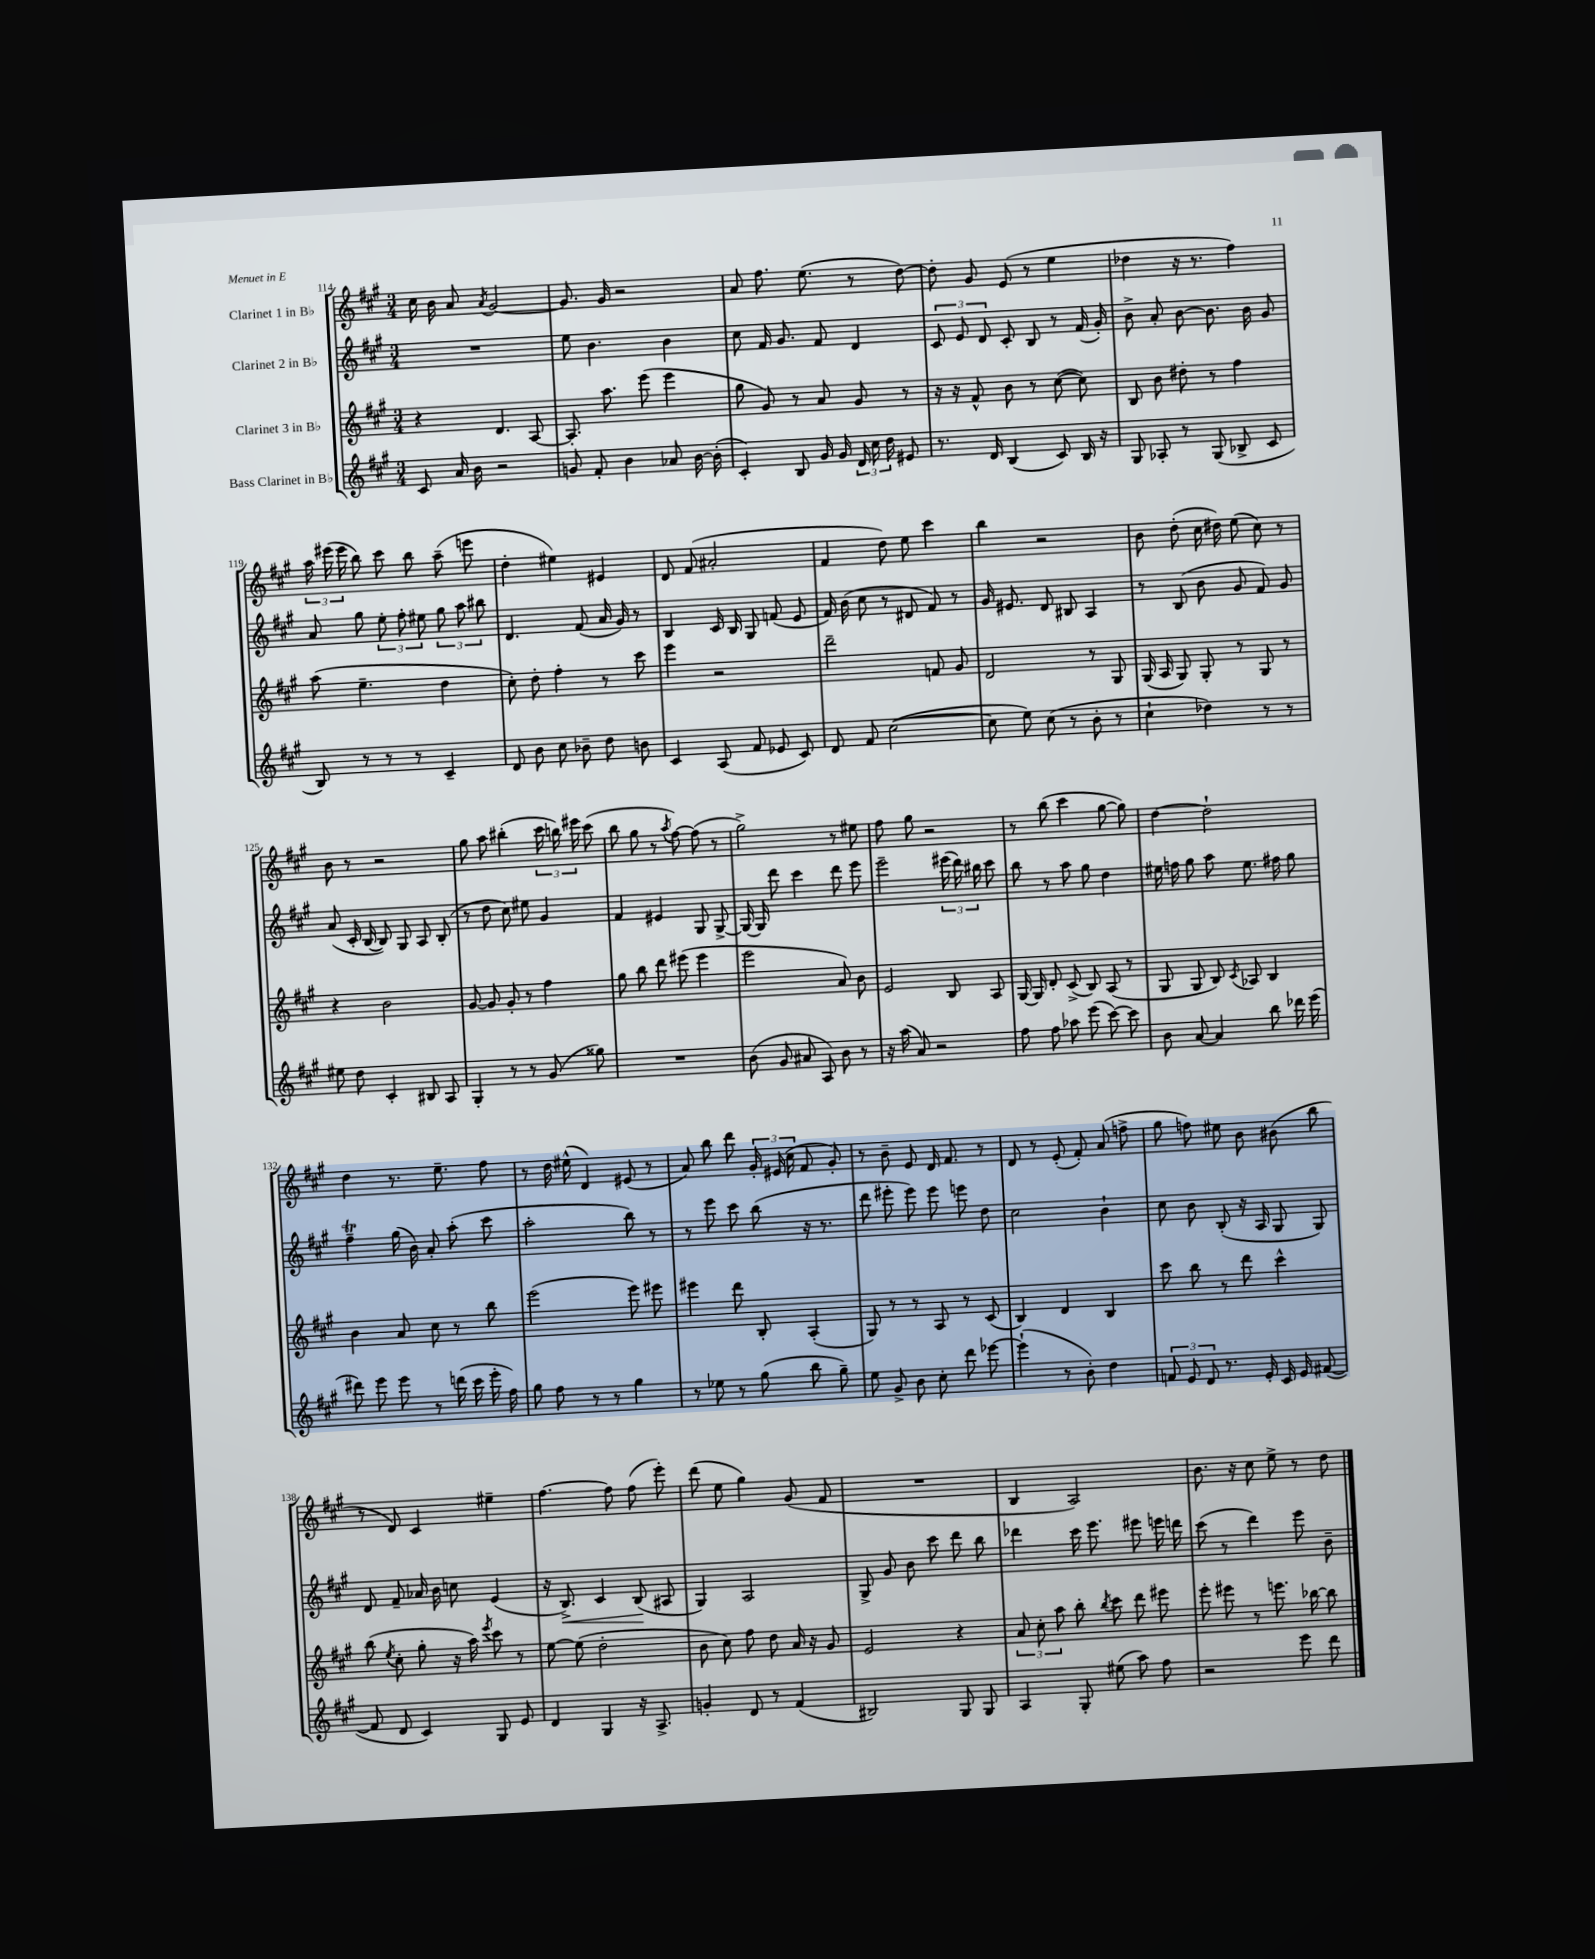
<<
\new StaffGroup <<
\new Staff = "s0" \with { instrumentName = "Clarinet 1 in Bb" } {
    \clef treble \key a \major \numericTimeSignature \time 3/4
    \autoBeamOff cis''16 b'16 a'8 \acciaccatura { a'8 } gis'2~ |
    gis'8. gis'16 r2 |
    a'8 fis''8. e''8.( r8 d''8~) |
    d''8-. gis'8 e'8( r8 e''4 |
    des''4 r16 r8. fis''4) |
    \tuplet 3/2 { a''16 eis'''16( eis'''16 } b''8) cis'''8 b''8 a''8--( e'''8 |
    d''4-. eis''4) eis'4 |
    d'8 fis'8( ais'2-. |
    fis'4 d''8) e''8 cis'''4 |
    b''4 r2 |
    b'8 d''8-.( cis''16 dis''16) e''8( cis''8) r8 |
    b'8 r8 r2 |
    gis''8 a''8 bis''4-.( \tuplet 3/2 { cis'''16 b''16) eis'''16 } cis'''8( |
    b''8 gis''8 r8 \acciaccatura { a''8 } fis''8~) fis''8( r8 |
    gis''2->) r8 eis''8 |
    fis''8 gis''8 r2 |
    r8 b''8( cis'''4 gis''8~ gis''8) |
    d''4~ d''2-! |
    d''4 r8. e''8.-- fis''8 |
    r8 d''16 eis''16-^( d'4) eis'8( r8 |
    a'8) b''8 d'''8 \tuplet 3/2 { gis'16-. eis'16( cis''16 } fis'8 gis'8-.) |
    r8 b'8-- e'8 d'16 fis'8. r8 |
    d'8 r8 e'8-.( fis'8-.) a'8( f''8-> |
    gis''8 f''8) eis''8 b'8 bis'8( b''8 |
    r8 d'8) cis'4 eis''4-- |
    fis''4.~ fis''8 fis''8( e'''8-.) |
    d'''8( e''8 gis''4) gis'8( fis'8 |
    R2. |
    b4 a2) |
    b'8. r16 cis''8 e''8-> r8 d''8 \bar "|." |
}
\new Staff = "s1" \with { instrumentName = "Clarinet 2 in Bb" } {
    \clef treble \key a \major \numericTimeSignature \time 3/4
    \autoBeamOff R2. |
    e''8 b'4. b'4 |
    cis''8 fis'16 gis'8. fis'8 d'4 |
    \tuplet 3/2 { cis'8 e'8 d'8 } cis'8-. b8 r8 fis'16( gis'16-.) |
    b'8-> a'8-. b'8~ b'8. b'16 gis'8 |
    a'8 gis''8 \tuplet 3/2 { e''8-. fis''8-. eis''8 } \tuplet 3/2 { gis''8 a''8 bis''8 } |
    d'4. fis'8( a'16 gis'16) r8 |
    b4 cis'16 b16 gis8 f'8( e'8 |
    fis'16) b'16( cis''8 r8 dis'8 fis'8) r8 |
    gis'16 eis'8. d'8 bis8 a4 |
    r8 b8( b'8 gis'8 fis'8) gis'8 |
    a'8( cis'16-. b16~ b8) gis8 a8 b8-.( |
    r8 d''8 cis''8) eis''8 gis'4 |
    fis'4 eis'4 gis8 gis8~-> |
    gis16~ gis16 d'''8 cis'''4 d'''8 e'''8 |
    e'''2-- \tuplet 3/2 { eis'''16( d'''16) bis''16 } cis'''8 |
    b''8 r8 a''8 gis''8 d''4 |
    eis''16 f''16 gis''8 a''8 eis''8. fis''16 gis''8 |
    fis''4--\trill gis''16( b'16) a'8-. a''8-.( cis'''8 |
    a''2-. b''8) r8 |
    r8 e'''8 cis'''8 b''8( r16 r8. |
    d'''8 eis'''8-. eis'''8) eis'''8 e'''8 d''8 |
    cis''2 b'4-! |
    cis''8 b'8 b8-.( r16 a16 gis8 gis8) |
    d'8 fis'8-- aes'16 b'16 c''8 e'4( |
    r16 b8.->\<) cis'4 b8\!( ais8 |
    gis4) a2 |
    gis8-> gis'8 b'8 cis'''8 d'''8 b''8 |
    des'''4 cis'''16 e'''8. eis'''8 e'''16 d'''16 |
    cis'''8( r8 d'''4) e'''8 b'8-- \bar "|." |
}
\new Staff = "s2" \with { instrumentName = "Clarinet 3 in Bb" } {
    \clef treble \key a \major \numericTimeSignature \time 3/4
    \autoBeamOff r4 d'4. a8~ |
    a8.-. a''8. e'''8( e'''4 |
    gis''8 gis'8) r8 a'8 gis'8 r8 |
    r16 r16 fis'8-^ b'8 r8 cis''8~( cis''8) |
    b8 b'8 dis''8-. r8 fis''4 |
    a''8( e''4.-- d''4 |
    cis''8-.) d''8-. fis''4-. r8 cis'''8 |
    e'''4 r2 |
    d'''2-- f'8 gis'8 |
    d'2 r8 gis8 |
    gis16( a16 gis8) gis8-. r8 gis8 r8 |
    r4 b'2 |
    gis'8~ gis'8 gis'8-. r8 fis''4 |
    gis''8 b''8 d'''8 eis'''8( eis'''4 |
    e'''2 a'8) b'8 |
    e'2 b8 a8 |
    gis16~ gis16 d'8-. cis'8->( b8) a8( r8 |
    gis8 gis8 b8) \acciaccatura { cis'8 } aes8 b4 |
    b'4 a'8 cis''8 r8 b''8 |
    e'''2( e'''8) eis'''8 |
    eis'''4 d'''8 b8-. a4-.( |
    gis8) r8 r8 a8 r8 cis'8( |
    b4) d'4 b4 |
    cis'''8 b''8 r8 d'''8 cis'''4-^ |
    b''8( \acciaccatura { e''8 } cis''8-. gis''8-. r16 a''16) \acciaccatura { e'''8 } cis'''8 r8 |
    e''8~ e''8( d''2-. |
    b'8 cis''8) fis''8 d''8 a'16 r16 gis'8 |
    e'2 r4 |
    \tuplet 3/2 { a'8 cis''8-. a''8 } b''8-. \acciaccatura { b''8 } cis'''8 d'''8 eis'''8 |
    e'''8-. eis'''8 r8 e'''8. bes''16~ bes''8 \bar "|." |
}
\new Staff = "s3" \with { instrumentName = "Bass Clarinet in Bb" } {
    \clef treble \key a \major \numericTimeSignature \time 3/4
    \autoBeamOff cis'8 a'16 b'16 r2 |
    g'8 fis'8-. b'4 aes'8 b'16~ b'16-.( |
    cis'4-.) b8 gis'16 gis'16 \tuplet 3/2 { d'16 cis''16 d''16 } eis'8 |
    r8. d'16 b4( cis'8) b16 r16 |
    gis8 aes8-. r8 gis8( bes8-> cis'8 |
    b8) r8 r8 r8 cis'4-- |
    d'8 b'8 cis''8 bes'8-- d''8 b'8 |
    cis'4 a8( fis'8 ees'8 cis'8) |
    d'8 fis'8 cis''2~( |
    cis''8 e''8) cis''8( r8 b'8-. r8 |
    cis''4-! des''4) r8 r8 |
    eis''8 d''8 cis'4-. bis8 a8 |
    gis4-. r8 r8 gis'8( gisis''8) |
    R2. |
    b'8( gis'8 ais'8 a8) b'8 r8 |
    r16 a''16( a'8) r2 |
    fis''8 fis''8 aes''8 e'''8( cis'''8~) cis'''8 |
    b'8 a'8~ a'4 b''8 des'''16 e'''16( |
    dis'''8) e'''8 e'''8 r8 d'''16( cis'''16 e'''16-. fis''16) |
    gis''8 fis''8 r8 r8 gis''4 |
    r8 ees''8 r8 gis''8( b''8 gis''8--) |
    e''8 gis'8-> b'8 cis''8-. d'''8 ees'''8~ |
    ees'''4-!( r8 b'8-.) d''4 |
    \tuplet 3/2 { f'8 e'8 d'8 } r8. e'16-. cis'16 e'16 fis'8~( |
    fis'8 d'8 cis'4) gis8 e'8 |
    d'4 gis4 r16 a8.-> |
    g'4-. d'8 r8 fis'4( |
    bis2) gis8 gis8 |
    a4 gis8-. eis''8( a''8) fis''8 |
    r2 e'''8 d'''8 \bar "|." |
}
>>
>>
\layout { \context { \Score currentBarNumber = #114 } }
